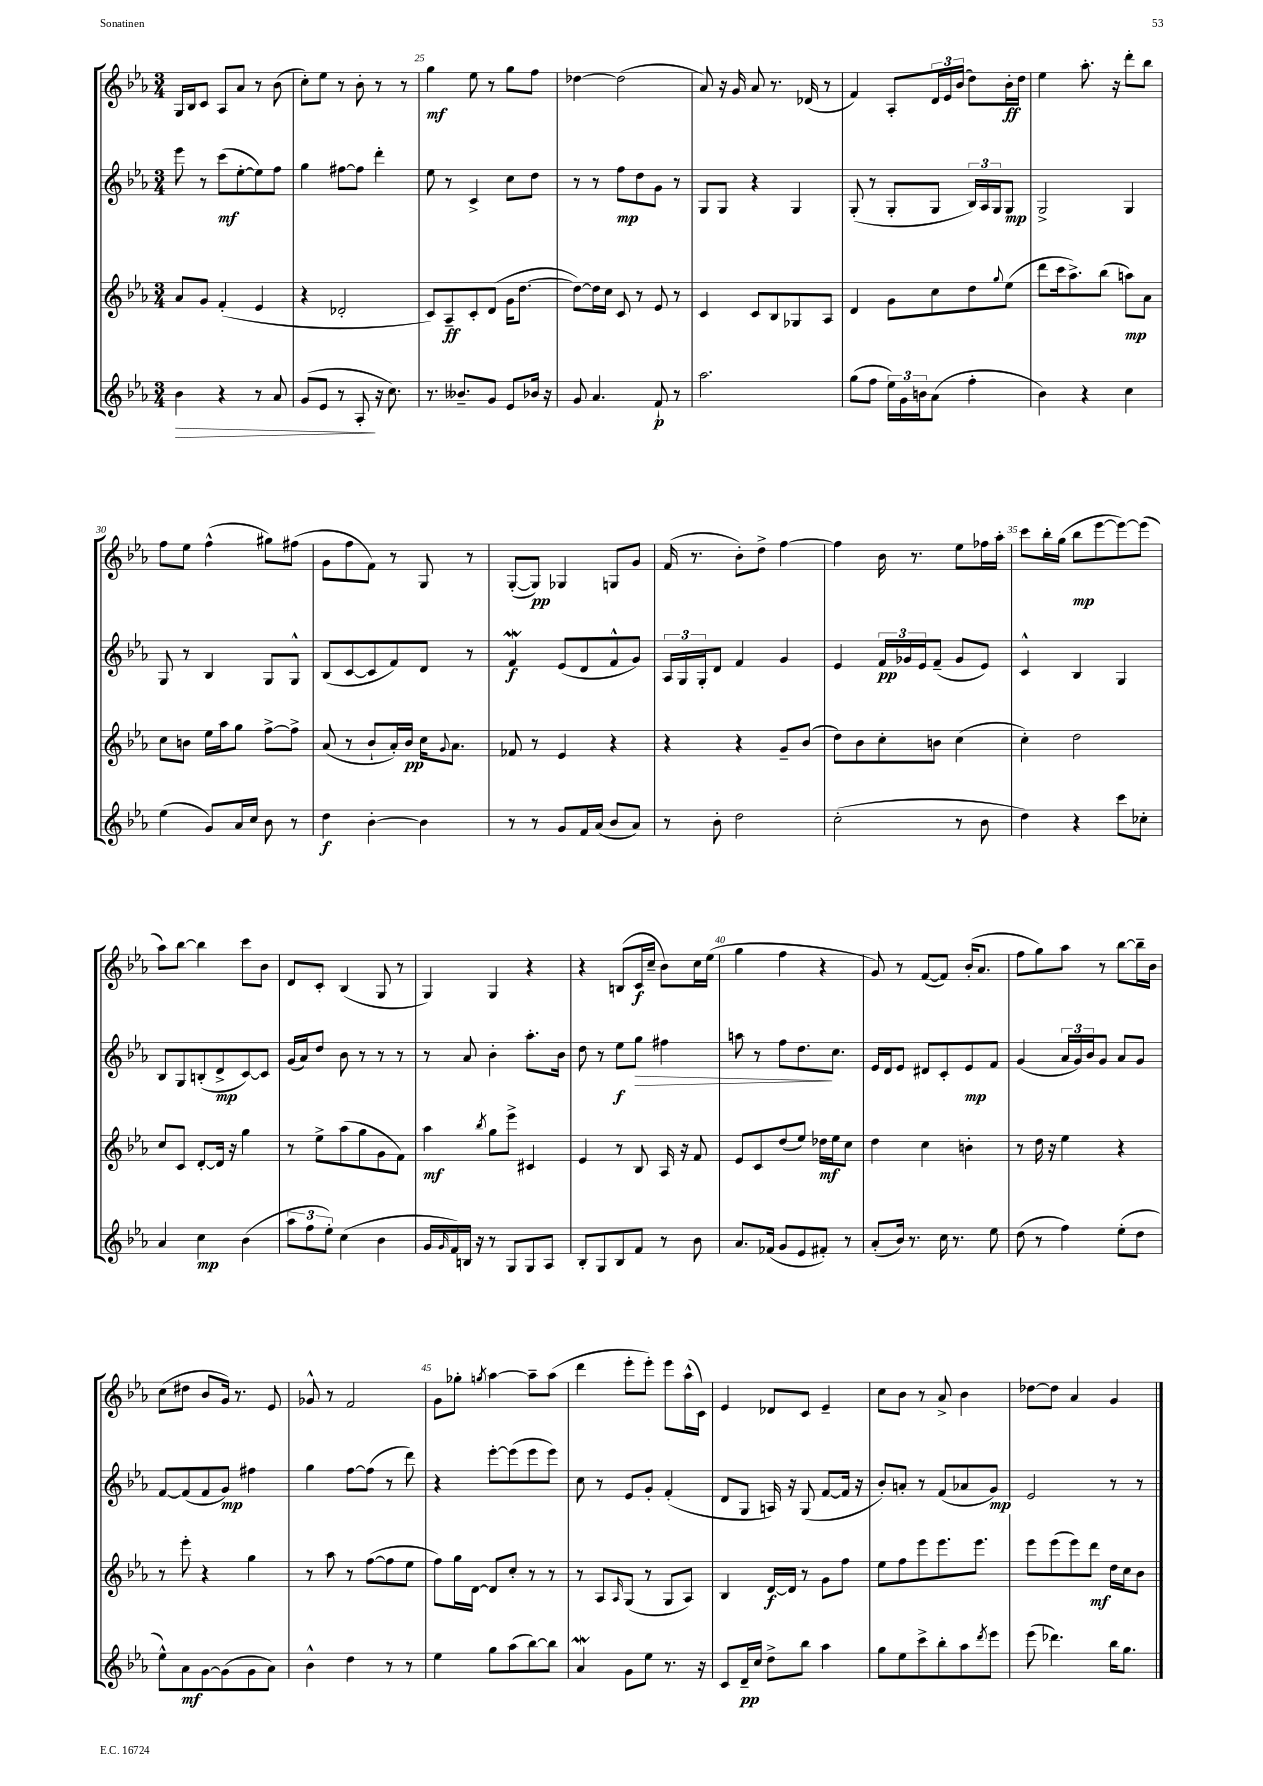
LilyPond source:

<<
\new StaffGroup <<
\new Staff = "s0" {
    \clef treble \key ees \major \numericTimeSignature \time 3/4
    g16 bes16 c'8 aes8 aes'8 r8 bes'8( |
    c''8-.) ees''8 r8 bes'8-. r8 r8 |
    g''4\mf ees''8 r8 g''8 f''8 |
    des''4~ des''2( |
    aes'8) r16 g'16 aes'8 r8. des'16( r8 |
    f'4) aes8-. \tuplet 3/2 { d'16 ees'16 bes'16( } d''8) bes'16-.\ff d''16 |
    ees''4 aes''8.-. r16 d'''8-. bes''8 |
    f''8 ees''8 f''4-^( gis''8) fis''8( |
    g'8 f''8 f'8) r8 g8 r8 |
    g8~-.( g8\pp) ges4 g8 g'8 |
    f'16( r8. bes'8-.) d''8-> f''4~ |
    f''4 bes'16 r8. ees''8 fes''16 aes''16-. |
    c'''8 bes''16-. g''16( bes''8\mp ees'''8~ ees'''8~) ees'''8( |
    aes''8) bes''8~ bes''4 c'''8 bes'8 |
    d'8 c'8-. bes4( g8 r8 |
    g4) g4 r4 |
    r4 b8( c'16\f c''16-- bes'8) c''16 ees''16( |
    g''4 f''4 r4 |
    g'8) r8 f'8~( f'8) bes'16-.( aes'8. |
    f''8 g''8) aes''8 r8 bes''8~ bes''16-- bes'16 |
    c''8( dis''8 bes'8 g'16) r8. ees'8 |
    ges'8-^ r8 f'2 |
    g'8 ges''8-. \acciaccatura { g''8 } aes''4~ aes''8-- aes''8( |
    d'''4 ees'''8-. ees'''8-.) ees'''8 aes''16-^( c'16) |
    ees'4 des'8 c'8 ees'4-- |
    c''8 bes'8 r8 aes'8-> bes'4 |
    des''8~ des''8 aes'4 g'4 \bar "|." |
}
\new Staff = "s1" {
    \clef treble \key ees \major \numericTimeSignature \time 3/4
    ees'''8 r8 c'''8\mf( ees''8~-. ees''8) f''8 |
    g''4 fis''8~ fis''8 d'''4-. |
    ees''8 r8 c'4-> c''8 d''8 |
    r8 r8 f''8\mp d''8 g'8 r8 |
    g8 g8 r4 g4 |
    g8-.( r8 g8-. g8 \tuplet 3/2 { bes16) aes16 g16 } g8\mp |
    g2-> g4 |
    g8 r8 bes4 g8 g8-^ |
    bes8( c'8~ c'8 f'8) d'8 r8 |
    f'4\mordent\f ees'8( d'8 f'8-^ g'8) |
    \tuplet 3/2 { aes16 g16 g16-. } d'8 f'4 g'4 |
    ees'4 \tuplet 3/2 { f'16\pp ges'16 ees'16 } f'8--( ges'8 ees'8) |
    c'4-^ bes4 g4 |
    bes8 g8 b8-.( d'8->\mp c'8~) c'8 |
    g'16( aes'16) d''8 bes'8 r8 r8 r8 |
    r8 aes'8 bes'4-. aes''8.-. bes'16 |
    d''8 r8 ees''8\f g''8\> fis''4 |
    a''8 r8 f''8 d''8.\! c''8. |
    ees'16 d'16 ees'8 dis'8 c'8-. ees'8\mp f'8 |
    g'4( \tuplet 3/2 { aes'16 g'16) bes'16 } g'8 aes'8 g'8 |
    f'8~ f'8( f'8 g'8\mp) fis''4 |
    g''4 f''8~ f''8( r8 d'''8) |
    r4 ees'''8~-. ees'''8( ees'''8 ees'''8) |
    c''8 r8 ees'8 g'8-. f'4-.( |
    d'8 g8 a16) r16 g8( f'8~ f'16 r16 |
    bes'8-.) a'8-. r8 f'8( aes'8 g'8\mp) |
    ees'2 r8 r8 \bar "|." |
}
\new Staff = "s2" {
    \clef treble \key ees \major \numericTimeSignature \time 3/4
    aes'8 g'8 f'4-.( ees'4 |
    r4 des'2-. |
    c'8) aes8--\ff c'8-. d'8( g'16 d''8.~ |
    d''8~) d''16 c''16 c'8 r8 ees'8 r8 |
    c'4 c'8 bes8 ges8 aes8 |
    d'4 g'8 c''8 d''8 \appoggiatura { g''8 } ees''8( |
    d'''8 c'''16 aes''8.->) bes''8( a''8\mp) aes'8 |
    c''8 b'8 ees''16 aes''16 g''8 f''8~-> f''8-> |
    aes'8( r8 bes'8-! aes'16-.) bes'16\pp c''16 \appoggiatura { g'8 } aes'8. |
    fes'8 r8 ees'4 r4 |
    r4 r4 g'8-- bes'8( |
    d''8) bes'8 c''8-. b'8 c''4( |
    c''4-.) d''2 |
    c''8 c'8 d'8~-. d'16 r16 g''4 |
    r8 ees''8-> aes''8( g''8 g'8 f'8) |
    aes''4\mf \acciaccatura { bes''8 } g''8 ees'''8-> cis'4 |
    ees'4 r8 bes8 aes16 r16 f'8 |
    ees'8 c'8 d''8( ees''8) des''16\mf ees''16 c''8 |
    d''4 c''4 b'4-. |
    r8 d''16 r16 ees''4 r4 |
    r8 ees'''8-. r4 g''4 |
    r8 aes''8 r8 f''8~( f''8 ees''8 |
    f''8) g''16 d'16~ d'8 c''8-. r8 r8 |
    r8 aes8 \grace { aes16 } g8( r8 g8 aes8) |
    bes4 d'16~\f d'16 r8 g'8 f''8 |
    ees''8 f''8 ees'''8 ees'''8. ees'''8. |
    ees'''8 ees'''8( ees'''8) d'''8\mf d''16 c''16 bes'8 \bar "|." |
}
\new Staff = "s3" {
    \clef treble \key ees \major \numericTimeSignature \time 3/4
    bes'4\> r4 r8 aes'8 |
    g'8( ees'8 r8 aes8-.\! r16 c''8.) |
    r8. beses'8.-- g'8 ees'8 bes'16 r16 |
    g'8 aes'4. f'8-!\p r8 |
    aes''2. |
    g''8( f''8 \tuplet 3/2 { ees''16) g'16 b'16 } aes'8( f''4-. |
    bes'4) r4 c''4 |
    ees''4( g'8) aes'16 c''16 bes'8 r8 |
    d''4\f bes'4~-. bes'4 |
    r8 r8 g'8 f'16 aes'16( bes'8 aes'8) |
    r8 bes'8-. d''2 |
    c''2-.( r8 bes'8 |
    d''4) r4 c'''8 ces''8-. |
    aes'4 c''4\mp bes'4( |
    \tuplet 3/2 { aes''8 f''8 ees''8-.) } c''4( bes'4 |
    g'16 \grace { g'16 } f'16) b16 r16 r8 g8 g8 aes8 |
    bes8-. g8 bes8 f'8 r8 bes'8 |
    aes'8. fes'16( g'8 ees'8 fis'8-.) r8 |
    aes'8-.( bes'16) r8. c''16 r8. ees''8 |
    d''8( r8 f''4) ees''8-.( d''8 |
    ees''8-^) aes'8\mf g'8~ g'8( g'8 aes'8) |
    bes'4-^ d''4 r8 r8 |
    ees''4 g''8 aes''8( bes''8~) bes''8 |
    aes'4\mordent g'8 ees''8 r8. r16 |
    c'8 d'16--\pp c''16 d''8-> bes''8 aes''4 |
    g''8 ees''8 c'''8-> bes''8-. aes''8 \acciaccatura { d'''8 } ees'''8 |
    ees'''8( des'''4.) bes''16 g''8. \bar "|." |
}
>>
>>
\layout { \context { \Score currentBarNumber = #23 \override BarNumber.break-visibility = ##(#f #t #t) barNumberVisibility = #(every-nth-bar-number-visible 5) } }
